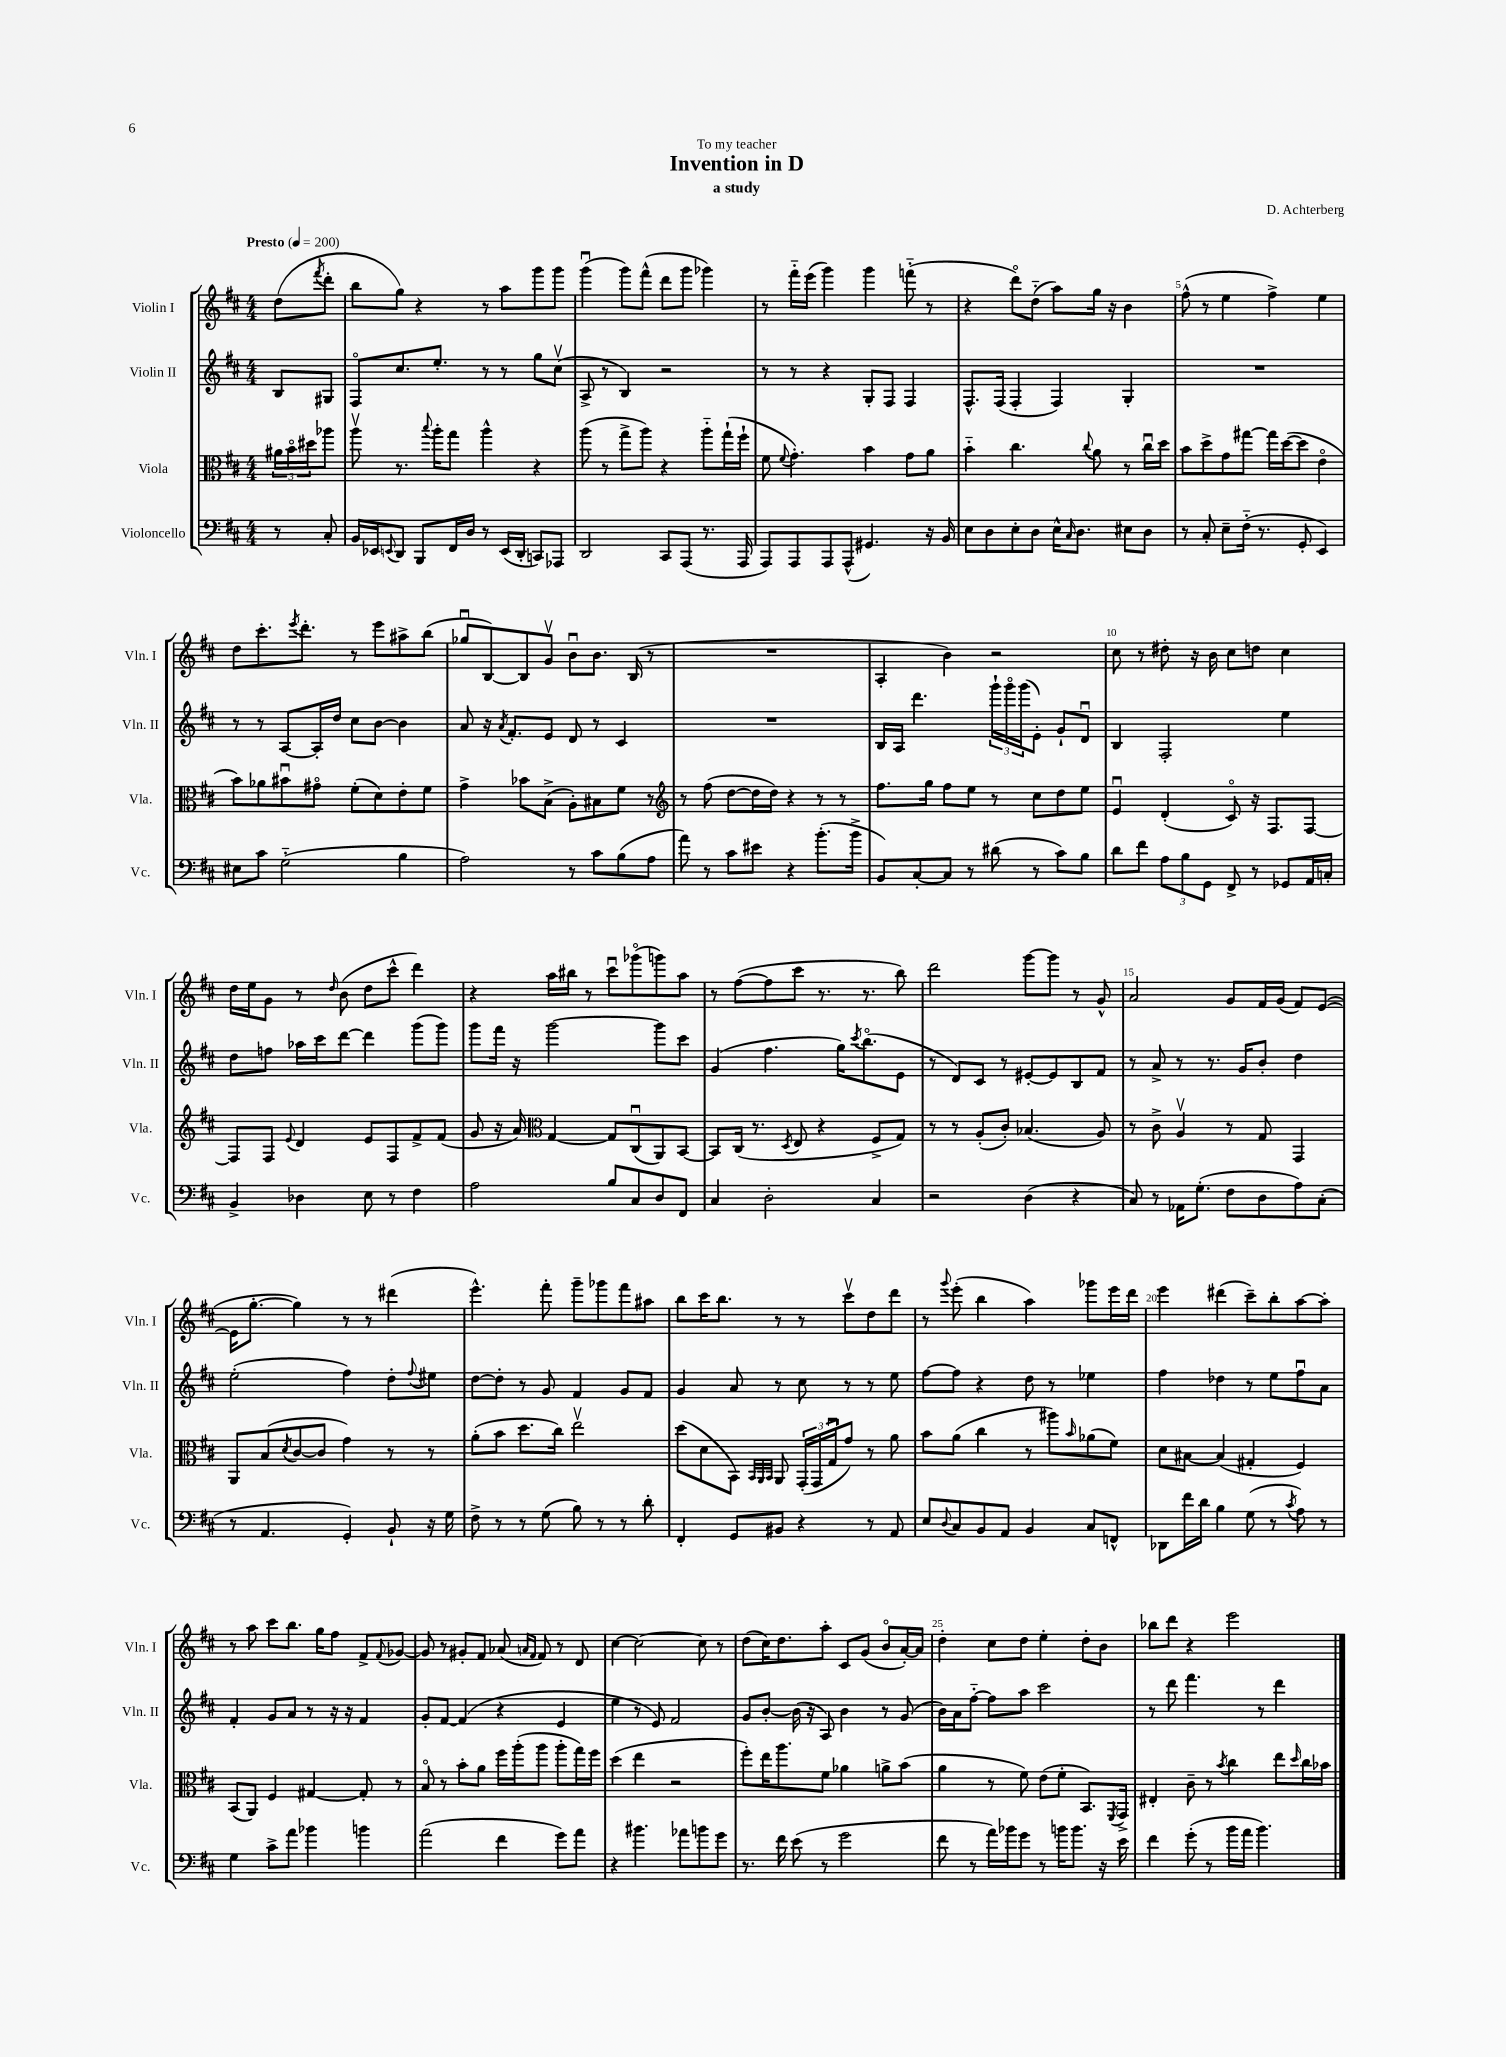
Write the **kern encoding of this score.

**kern	**kern	**kern	**kern
*staff4	*staff3	*staff2	*staff1
*clefF4	*clefC3	*clefG2	*clefG2
*k[f#c#]	*k[f#c#]	*k[f#c#]	*k[f#c#]
*M4/4	*M4/4	*M4/4	*M4/4
*MM200	*MM200	*MM200	*MM200
8r	24a#	8B	(8dd
.	24bo	.	.
.	24dd#	.	.
.	.	.	8qfff#
8C#'	8aa-	8G#	8ddd'
=	=	=	=
16BB	8aav	8F#o	8bb
16EE-	.	.	.
8qqEE	.	.	.
8DD	8.r	8.cc#	8gg)
8BBB	.	.	4r
.	8qqbb	.	.
.	16aa'	8.ee'	.
16FF#	8gg	.	.
16D	.	.	.
8r	4aa^^	8r	8r
(16EE	.	8r	8aa
16DD'	.	.	.
8CC)	4r	8gg	8ggg
8AAA-	.	(8cc#v	8ggg
=	=	=	=
2DD	(8aa	8A^	(4gggu
.	8r	8r	.
.	8gg^	4B)	8ggg)
.	8aa)	.	(8fff#^^
8CC#	4r	2r	8ddd
(8AAA	.	.	8ggg
8.r	8aa'~	.	4ggg-)
.	(16gg`	.	.
16AAA	16ff#`	.	.
=	=	=	=
8AAA)	8f#	8r	8r
.	8qqf#	.	.
8AAA	4.g')	8r	16fff#'~
.	.	.	(16eee
8AAA	.	4r	4ggg)
(8AAA^^	.	.	.
4.GG#)	4b	8G'	4ggg
.	.	8F#	.
.	8g	4F#	(8fff'~
16r	8a	.	8r
16BB	.	.	.
=	=	=	=
8E	4b'~	8.F#^^	4r
8D	.	.	.
.	.	(16F#	.
8E'	4.cc#	4F#'	8dddo)
8D	.	.	(8dd'~
16E^^	.	4F#)	8aa)
16qqC#	.	.	.
8.D	.	.	.
.	8qqcc#	.	.
.	8a	.	16gg
.	.	.	16r
8E#	8r	4G'	4b
8D	16cc#u	.	.
.	16dd	.	.
=	=	=	=
8r	8b	1r	(8ff#^^
8C#'	8dd^	.	8r
8E~	8g	.	4ee
(16F#'~	[8gg#	.	.
8.r	.	.	.
.	16gg#]	.	4ff#^)
.	([16dd	.	.
8GG'	8dd]	.	.
4EE)	4eo	.	4ee
=	=	=	=
8E#	8b)	8r	8dd
8c#	8a-	8r	8.ccc#'
(2G'~	8b#u	[8A	.
.	.	.	8qeee
.	.	.	8.ddd'
.	8g#o	16A']	.
.	.	16dd	.
.	(8f#'	8cc#	8r
.	8d)	[8b	8eee
4B	8e'	4b]	8aa#^
.	8f#	.	(8bb
=	=	=	=
2A)	4g^	8a	8gg-u
.	.	16r	[8B)
.	.	8qa	.
.	.	8.f#'	.
.	8b-	.	8B]
.	(8B^	8e	8gv
8r	8A')	8d	8bu
8c#	8B#	8r	8.b
(8B	8f#	4c#	.
.	.	.	(16B
8A	8r	.	8r
=	=	=	=
*	*clefG2	*	*
8a)	8r	1r	1r
8r	(8ff#	.	.
8c#	[8dd	.	.
8e#	16dd]	.	.
.	16dd)	.	.
4r	4r	.	.
(8.b'	8r	.	.
.	8r	.	.
16b^	.	.	.
=	=	=	=
8BB)	8.ff#	16B	4A'
.	.	16A	.
[8C#'	.	4.ddd	.
.	16gg	.	.
8C#]	8ff#	.	4b)
8r	8ee	.	.
(8d#	8r	24ggg`	2r
.	.	24gggo	.
.	.	(24ggg	.
8r	8cc#	8e')	.
8c#)	8dd	8g`	.
8B	8ee	8du	.
=	=	=	=
8d	4eu	4B	8cc#
8f#	.	.	8r
12A	(4d'	2F#'	8dd#'
12B	.	.	.
.	.	.	16r
12GG	.	.	.
.	.	.	16b
8FF#^	8c#o)	.	8cc#
8r	16r	.	8dd
.	8.F#	.	.
8GG-	.	4ee	4cc#
16AA	[8F#	.	.
16C'	.	.	.
=	=	=	=
4BB^	8F#]	8dd	16dd
.	.	.	16ee
.	8F#	8ff	8g
.	8qqe	.	.
4D-	4d	16aa-	8r
.	.	16ccc#	.
.	.	.	16qqdd
.	.	[8ddd	(8b
8E	8e	4ddd]	8dd
8r	8F#	.	8ccc#^^
4F#	8f#^	(8ggg	4ddd)
.	(8f#	8ggg)	.
=	=	=	=
2A	8g	8ggg	4r
.	16r	16fff#	.
.	16a)	16r	.
*	*clefC3	*	*
.	[4G	[2ggg	16aa
.	.	.	16bb#
.	.	.	8r
8B	8G]	.	8ccc#u
8C#	(8C#u	.	(8ggg-o
8D	8AA)	8ggg]	8ggg)
8FF#	[8BB	8ccc#	8aa
=	=	=	=
4C#	8BB]	(4g	8r
.	(16C#	.	([8ff#
.	8.r	.	.
2D'	.	4.ff#	8ff#]
.	8qD	.	.
.	8E	.	8ccc#
.	4r	.	8.r
.	.	16gg)	.
.	.	8qccc#	.
.	.	(8.bbo	8.r
4C#	8F#^	.	.
.	8G)	8e	8bb)
=	=	=	=
2r	8r	8r	2ddd
.	8r	8d)	.
.	(8A'	8c#	.
.	8c#')	8r	.
(4D	(4.B-	[8e#'	[8ggg
.	.	8e#]	8ggg]
4r	.	8B	8r
.	8A)	8f#	8g^^
=	=	=	=
8C#)	8r	8r	2a
8r	8c#^	8a^	.
16AA-	4Av	8r	.
(8.G'	.	.	.
.	.	8.r	.
8F#	8r	.	8g
.	.	16g	.
8D	8G	8b'	16f#
.	.	.	(16g
8A)	4GG	4dd	8f#)
(8C#'	.	.	([8e
=	=	=	=
8r	8AA	(2ee'	16e]
.	.	.	[8.gg'
4.AA	(8B	.	.
.	8qd	.	.
.	[8c#	.	4gg])
.	8c#]	.	.
4GG')	4g)	4ff#)	8r
.	.	.	8r
8BB`	8r	8dd'	(4ddd#
.	.	8qqff#	.
16r	8r	8ee#	.
16G	.	.	.
=	=	=	=
8F#^	(8a'	[8dd	4.eee^^)
8r	8b	8dd']	.
8r	8.dd	8r	.
(8G	.	8g	8fff#'
.	16cc#)	.	.
8B)	2eev	4f#	8ggg~
8r	.	.	8ggg-
8r	.	8g	8fff#
8d'	.	8f#	8aa#
=	=	=	=
4FF#'	(8dd	4g	8bb
.	8d	.	16ccc#
.	.	.	8.bb
8GG	8BB)	8a	.
.	32qqBB	.	.
.	32qqAA	.	.
.	32qqBB	.	.
8BB#	8AA	8r	8r
4r	(24GG'	8cc#	8r
.	24GG	.	.
.	24Gu	.	.
.	8g)	8r	8ccc#v
8r	8r	8r	8dd
8AA	8a	8ee	8ddd
=	=	=	=
8E	8b	[8ff#	8r
8qqD	.	.	8qqggg
8C#	(8a	8ff#]	(8eee'
8BB	4cc#	4r	4bb
8AA	.	.	.
4BB	8r	8dd	4aa)
.	8aa#)	8r	.
.	16qqb	.	.
8C#	(8a-	4ee-	8ggg-
8FF^^	8f#)	.	16eee
.	.	.	16ddd
=	=	=	=
8DD-	8d	4ff#	4eee
16f#	[8B#	.	.
16d	.	.	.
4B	(4B#]	4dd-	(4ddd#
(8G	4G#'	8r	8ccc#~)
8r	.	8ee	8bb'
8qc#	.	.	.
8A)	4F#)	8ff#u	[8aa
8r	.	8a	8aa']
=	=	=	=
4G	(8BB	4f#'	8r
.	8AA)	.	8aa
8c#^	4F#	8g	8ccc#
8a	.	8a	8.bb
4b-	[4G#	8r	.
.	.	.	16gg
.	.	16r	8ff#
.	.	16r	.
4b	8G#']	4f#	8f#^
.	.	.	8qqf#
.	8r	.	[8g-
=	=	=	=
(2a	8Bo	8g'	8g-]
.	8r	[8f#	8r
.	8b'	(4f#]	8g#'
.	8a	.	8f#
4f#	16ff#	4r	(8a-
.	(16aa'	.	.
.	.	.	16qqa
.	.	.	16qqf#
.	8aa	.	8f#)
8g)	8aa'	4e	8r
8a	16gg)	.	8d
.	16ff#	.	.
=	=	=	=
4r	(4dd	4ee	[4cc#
4.b#	4ee	8r	2cc#_
.	.	8e)	.
.	2r	2f#	.
8a-	.	.	.
8b	.	.	8cc#]
8g	.	.	8r
=	=	=	=
8.r	8ff#')	8g	(8dd
.	16ee	[8b'	16cc#)
16f#	8.aa	.	8.dd
(8e	.	(16b]	.
.	.	16r	.
8r	8f#	8A)	8aa'
2g	4a-	4b	8c#
.	.	.	(8g
.	8a^	8r	8bo
.	(8b	(8g	[16a')
.	.	.	16a]
=	=	=	=
8f#	4a	16b)	4dd'
.	.	16a	.
8r	.	[8ff#'~	.
16a)	8r	8ff#]	8cc#
16b-	.	.	.
8g	8f#)	8aa	8dd
8r	(8e	2ccc#	4ee'
16b	8f#'	.	.
8.b	.	.	.
.	8.BB)	.	8dd'
16r	.	.	8b
.	8qFF#	.	.
16e	16GG^	.	.
=	=	=	=
4f#	4E#'	8r	8bb-
.	.	8ddd	8ddd
(8g'	8c#~	4.fff#	4r
8r	8r	.	.
.	8qb	.	.
16b	4cc#	.	2eee
16a	.	.	.
4.b)	.	8r	.
.	8ee	4ddd	.
.	16qqdd	.	.
.	16cc#	.	.
.	16b-	.	.
==	==	==	==
*-	*-	*-	*-
